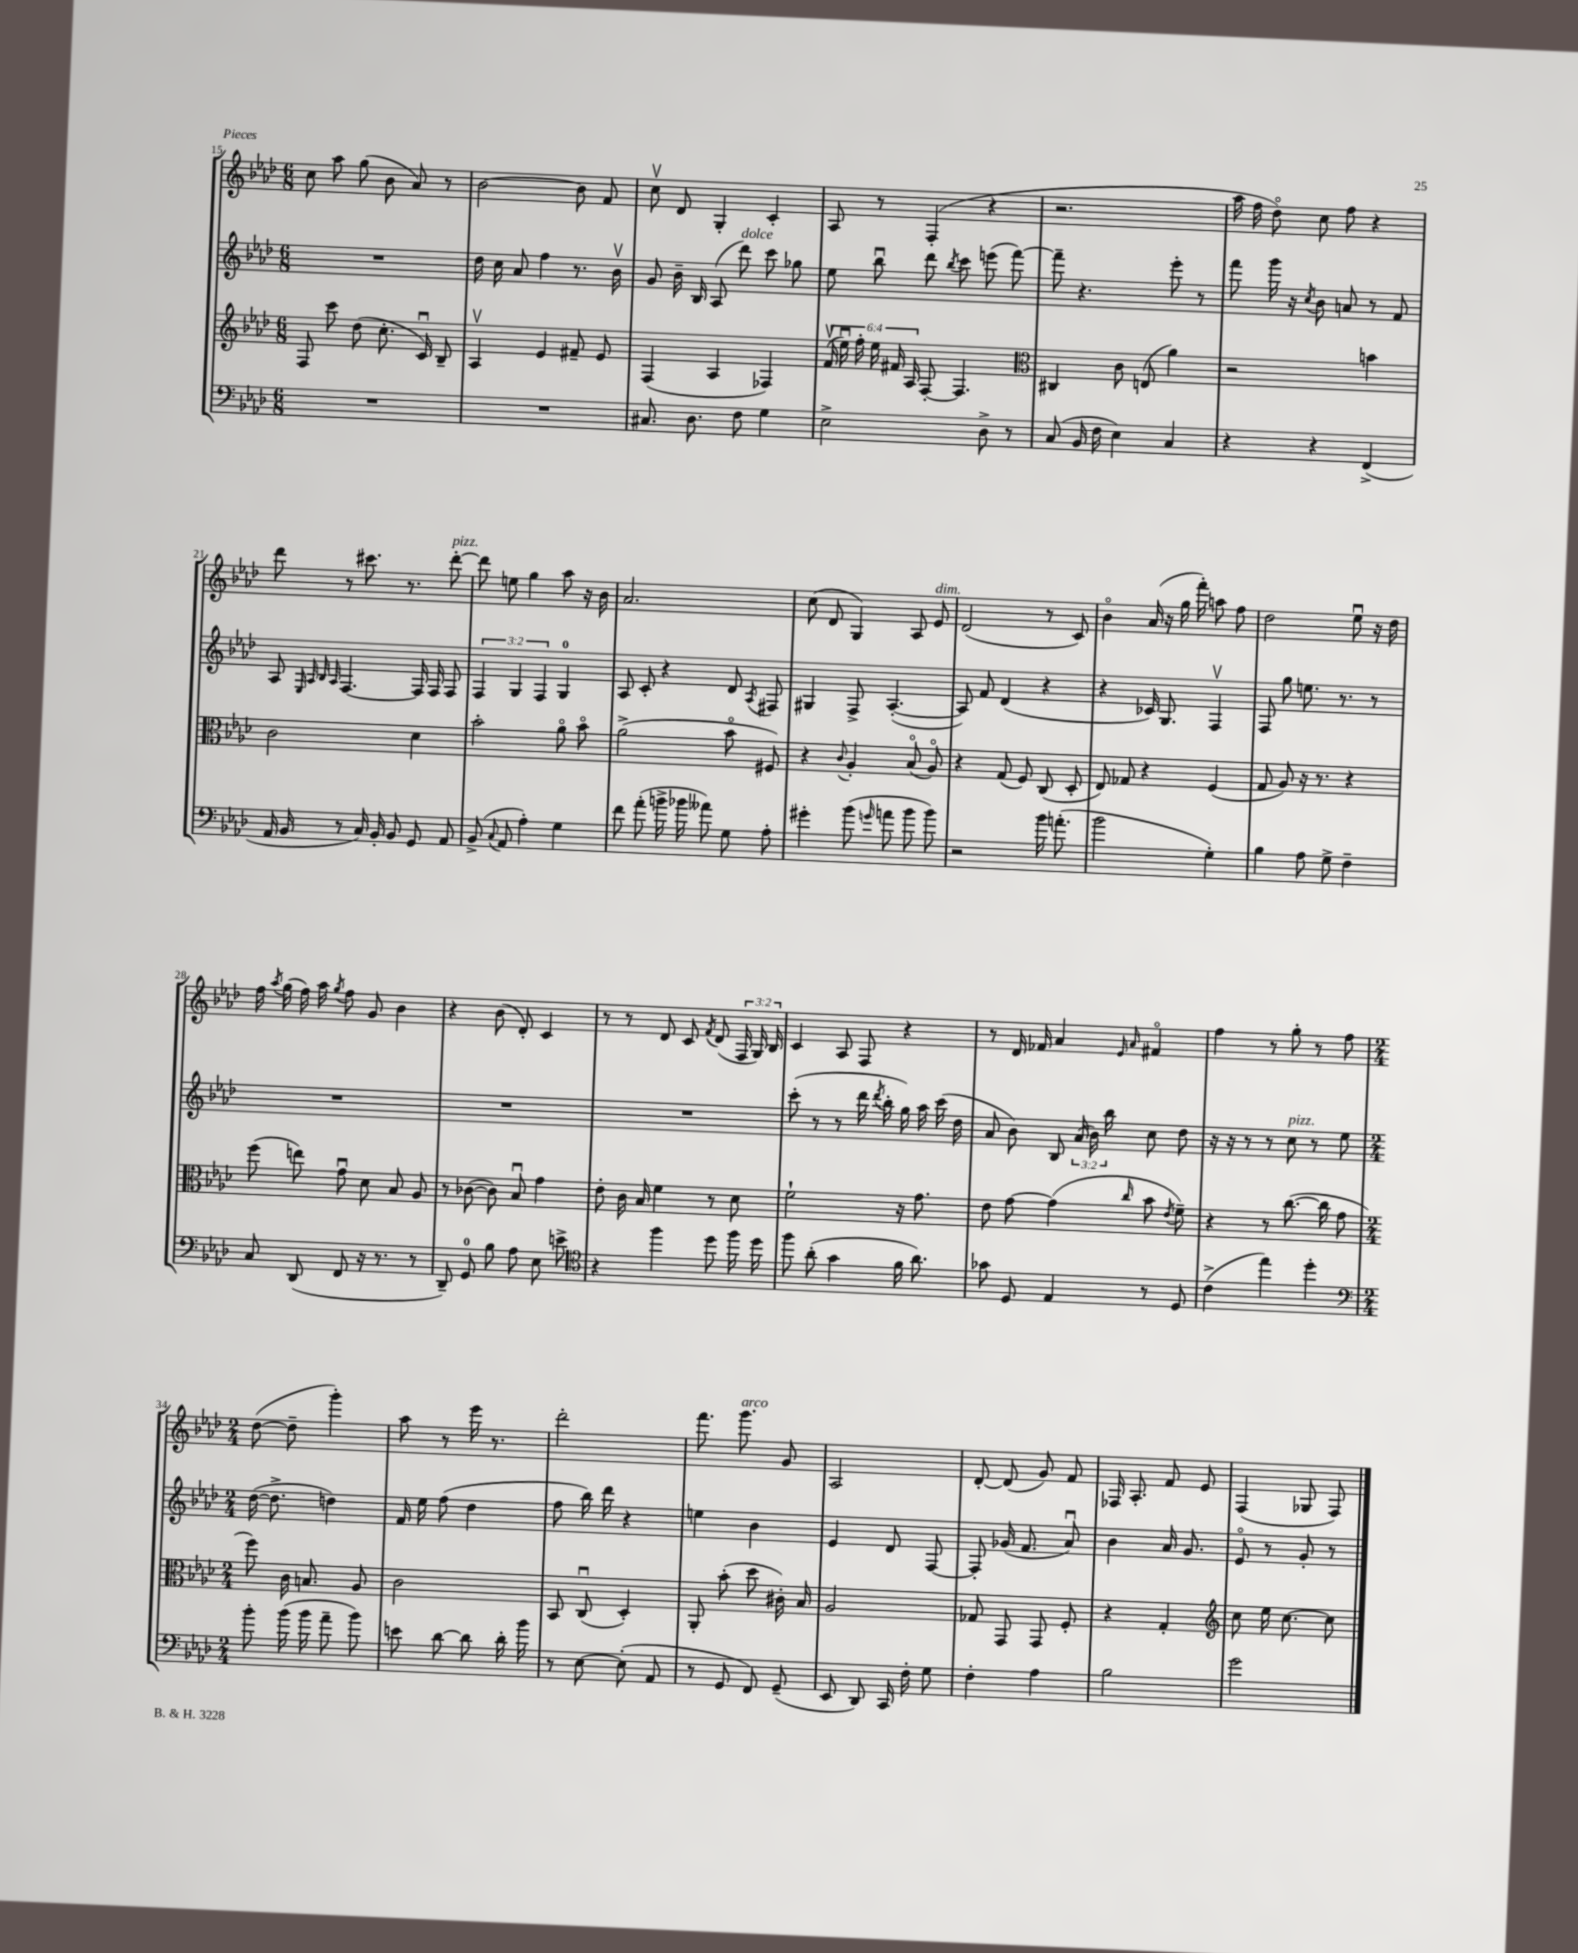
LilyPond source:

<<
\new StaffGroup <<
\new Staff = "s0" {
    \clef treble \key aes \major \numericTimeSignature \time 6/8 \override Staff.TupletNumber.text = #tuplet-number::calc-fraction-text
    \autoBeamOff c''8 aes''8 g''8( bes'8 aes'8) r8 |
    bes'2~ bes'8 f'8 |
    c''8\upbow des'8 g4-. c'4-. |
    aes8 r8 f4-.( r4 |
    r2. |
    aes''16 f''16 des''8\flageolet) c''8 f''8 r4 |
    des'''8 r8 cis'''8. r8. des'''8~-.^\markup { \italic "pizz." } |
    des'''8 e''8 g''4 aes''8 r16 bes'16 |
    aes'2. |
    c''8( des'8 g4) aes8 ees'8^\markup { \italic "dim." } |
    des'2( r8 c'8) |
    bes'4\flageolet aes'16( r16 g''16 f'''16-.) a''8 f''8 |
    des''2 ees''8\downbow r16 des''16 |
    f''16 \acciaccatura { aes''8 } g''16( f''16) aes''16 \acciaccatura { g''8 } f''8 g'8 bes'4 |
    r4 bes'8( des'8-.) c'4 |
    r8 r8 des'8 c'8 \acciaccatura { f'8 } des'8( \tuplet 3/2 { f16 g16) bes16 } |
    c'4 aes8 f8 r4 |
    r8 des'16 fes'16 aes'4 \grace { ees'16 aes'16 } fis'4\flageolet |
    f''4 r8 g''8-. r8 f''8 |
    \numericTimeSignature \time 2/4 des''8~( des''8-- g'''4-.) |
    aes''8 r8 ees'''16 r8. |
    des'''2-. |
    f'''8. g'''8.^\markup { \italic "arco" } g'8 |
    aes2 |
    des'8~-. des'8( g'8) f'8 |
    fes16 aes8.-. f'8 ees'8 |
    f4( ges8 f8) \bar "|." |
}
\new Staff = "s1" {
    \clef treble \key aes \major \numericTimeSignature \time 6/8 \override Staff.TupletNumber.text = #tuplet-number::calc-fraction-text
    \autoBeamOff R2. |
    des''16 c''16 aes'8 f''4 r8. bes'16\upbow |
    g'8 bes'16-- bes16 aes8( des'''8^\markup { \italic "dolce" }) c'''8 ges''8 |
    ees''8 bes''8\downbow des'''8 \acciaccatura { bes''8 } c'''8 e'''8( f'''8~) |
    f'''8-- r4. ees'''8-. r8 |
    f'''8 g'''16 r16 \acciaccatura { c''8 } bes'8 a'8 r8 f'8 |
    aes8 \grace { ees32 aes32 bes32 aes32 } f4.~ f16 f16 f8 |
    \tuplet 3/2 { f4 g4 f4 } g4-0 |
    aes8 c'8-. r4 des'8 \acciaccatura { aes8 } fis8 |
    gis4 f8-> aes4.~-.( |
    aes8) f'8 des'4( r4 |
    r4 ces'16) g8. f4\upbow |
    f8 g''8 e''8. r8. r8 |
    R2. |
    R2. |
    R2. |
    c'''8-.( r8 r8 des'''16 \acciaccatura { des'''8 } bes''16-. g''16) aes''16 c'''16( des''16 |
    aes'8 bes'8) bes8 \tuplet 3/2 { aes'16( bes'16) bes''16 } c''8 des''8 |
    r16 r16 r8 r8 c''8^\markup { \italic "pizz." } r8 ees''8 |
    \numericTimeSignature \time 2/4 des''16~( des''8.-> d''4) |
    f'16 ees''16 f''8( des''4 |
    f''8 bes''16) des'''16 r4 |
    e''4 bes'4 |
    ees'4 des'8 f8~ |
    f8-. ges'16( f'8. aes'8\downbow) |
    bes'4 aes'16 g'8. |
    ees'8\flageolet r8 g'8-. r8 \bar "|." |
}
\new Staff = "s2" {
    \clef treble \key aes \major \numericTimeSignature \time 6/8 \override Staff.TupletNumber.text = #tuplet-number::calc-fraction-text
    \autoBeamOff f8 c'''8 des''8( c''8.-. c'16\downbow) bes8-- |
    aes4\upbow ees'4 fis'8-- ees'8 |
    f4( aes4 fes4) |
    \tuplet 6/4 { f'16\upbow( ees''16\downbow) f''16-. ees''16 fis'16 aes16 } f8~-. f4. |
    \clef alto cis4 c'8 e8( aes'4) |
    r2 b'4 |
    c'2 des'4 |
    bes'2-. aes'8\flageolet bes'8\flageolet |
    aes'2->( bes'8\flageolet fis8) |
    r4 \appoggiatura { c'8 } aes4-. bes8\flageolet( aes8\flageolet) |
    r4 g8( f8) c8( des8-. |
    ees8) ges8 r4 f4( |
    g8 aes8) r16 r8. r4 |
    f''8( e''8) g'8\downbow des'8 bes8 aes8 |
    r8 ces'8~( ces'8) bes8\downbow g'4 |
    ees'8-. c'16 bes16 f'4 r8 des'8 |
    f'2-! r16 g'8. |
    ees'8 g'8~ g'4( \grace { c''16 } bes'8 \acciaccatura { ees'8 } f'8--) |
    r4 r8 c''8.~( c''16 g'8 |
    \numericTimeSignature \time 2/4 f''8) c'16 b8. aes8 |
    c'2 |
    bes,8 c8\downbow( des4-.) |
    aes,8-. bes'8-.( des''8 cis'16-.) bes16 |
    aes2 |
    ges8 g,8 g,8 f8-. |
    r4 g4-. |
    \clef treble c''8 ees''16 c''8.~ c''8 \bar "|." |
}
\new Staff = "s3" {
    \clef bass \key aes \major \numericTimeSignature \time 6/8
    \autoBeamOff R2. |
    R2. |
    cis8. des8. f8 g4 |
    ees2-> des8-> r8 |
    c8( bes,16 f16 ees4) c4 |
    r4 r4 f,4->( |
    aes,16 bes,16 r8 c16) bes,16-. bes,8 g,8 aes,8 |
    bes,8->( \appoggiatura { c8 } aes,8 aes4-.) g4 |
    f'8 aes'8-.( b'16-> bes'16 aeses'8) g8 aes8-. |
    gis'4-. bes'8( \grace { g'16 } a'8 bes'8 bes'8) |
    r2 bes'16 a'8.-.( |
    bes'2 g4-.) |
    bes4 aes8 g8-> f4-- |
    c8 des,8( f,8 r16 r8. r8 |
    des,8--) g,8-0 bes8 aes8 ees8 e'8-> |
    \clef tenor r4 f''4 des''8 f''16 des''16 |
    f''8 aes'8-.( g'4 f'16 aes'8.) |
    ges'8 des8 ees4 r8 des8 |
    c'4->( ees''4) des''4-. |
    \numericTimeSignature \time 2/4 \clef bass bes'8-. bes'16( bes'16 aes'8-- bes'8) |
    e'8 des'8~ des'8 des'16-. bes'16 |
    r8 ees8~ ees8-.( aes,8 |
    r8 g,8 f,8) g,8--( |
    ees,8 des,8) c,16 f16-. g8 |
    f4-. aes4 |
    bes2 |
    g'2 \bar "|." |
}
>>
>>
\layout { \context { \Score currentBarNumber = #15 } }
